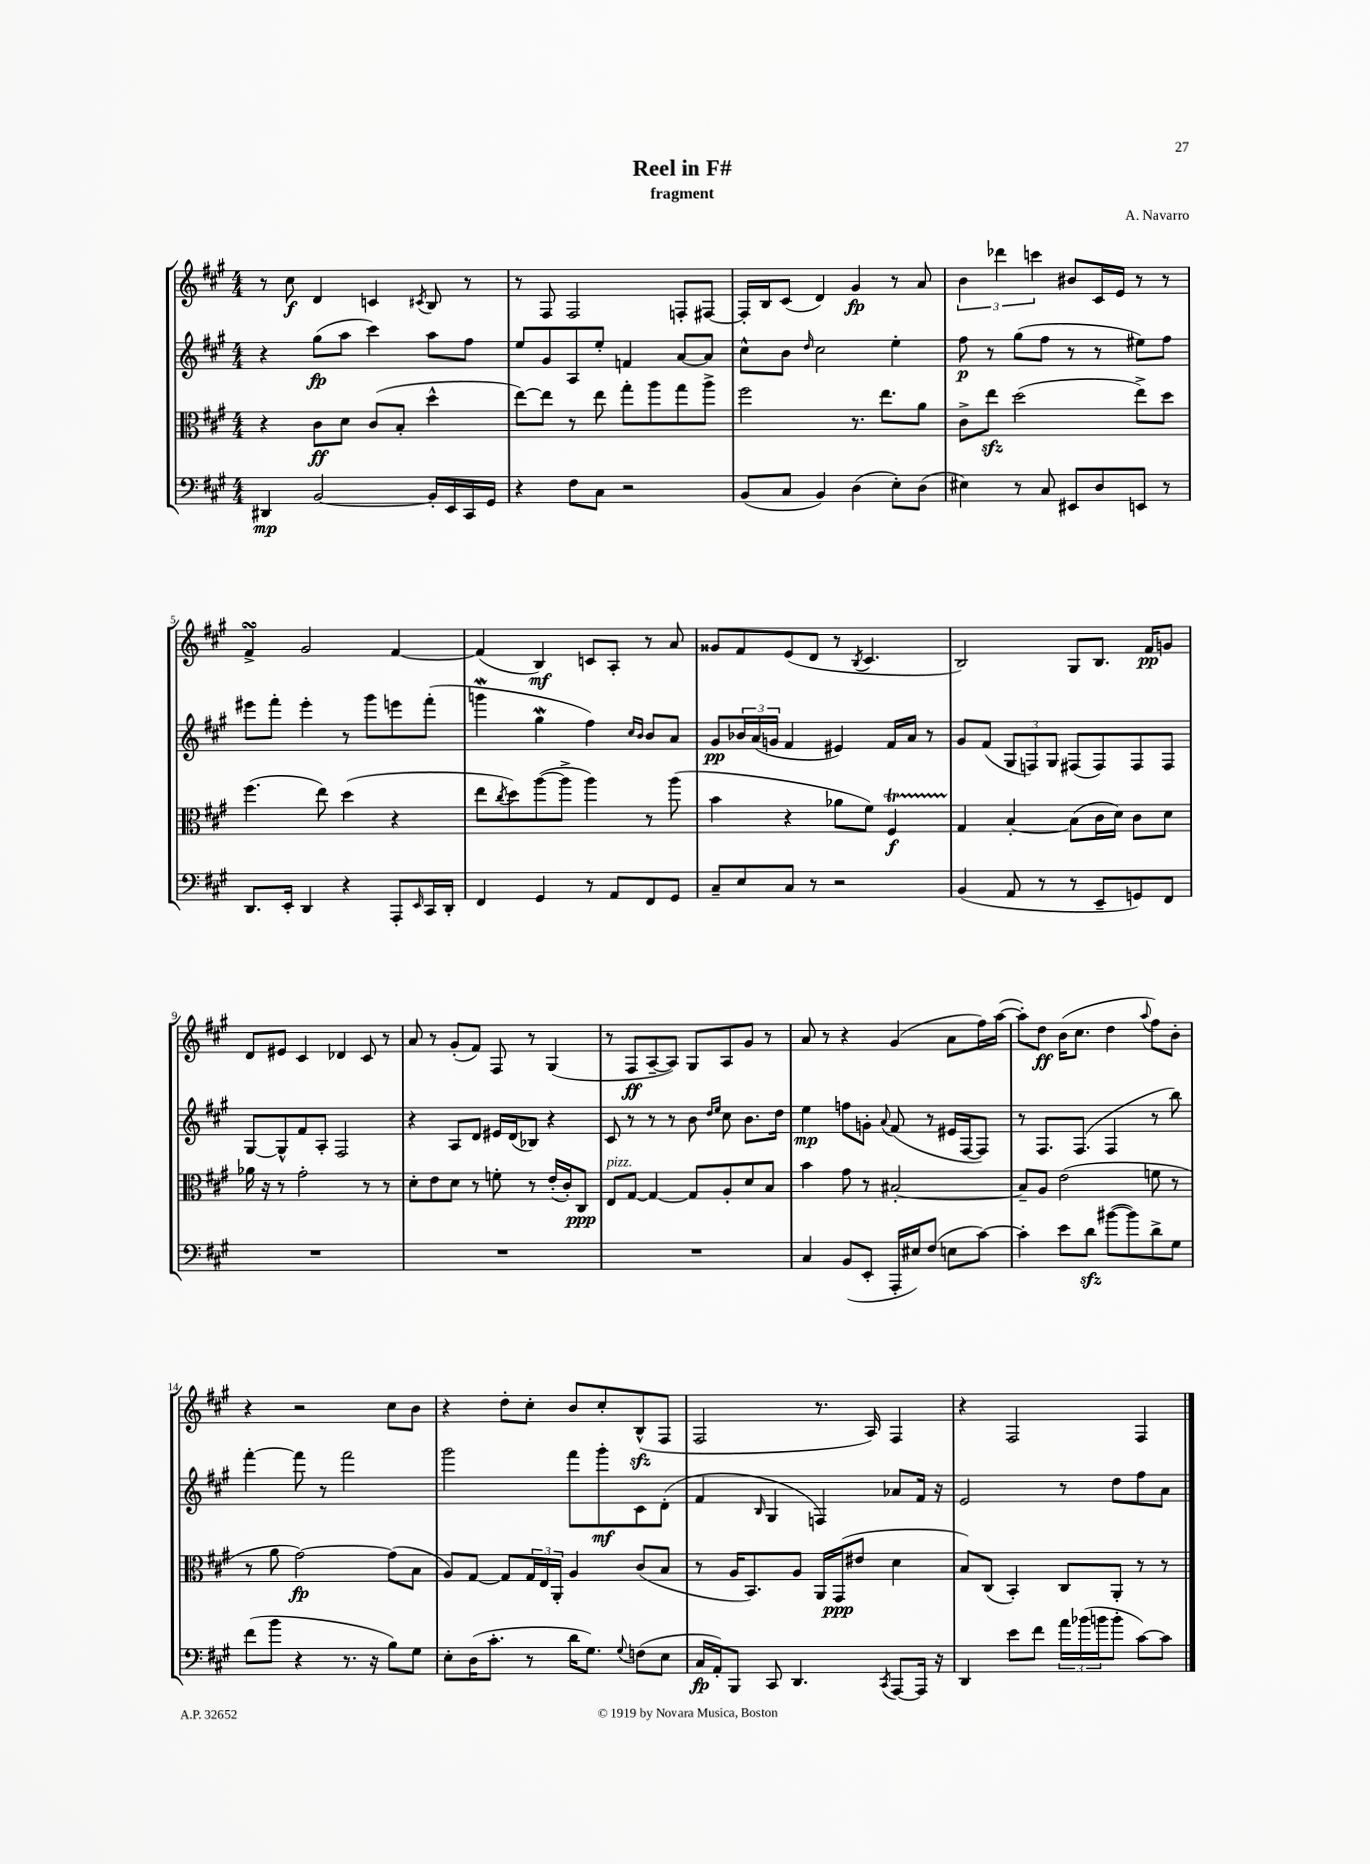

**kern	**dynam	**kern	**dynam	**kern	**dynam	**kern	**dynam
*part4	*part4	*part3	*part3	*part2	*part2	*part1	*part1
*staff4	*staff4	*staff3	*staff3	*staff2	*staff2	*staff1	*staff1
*clefF4	*	*clefC3	*	*clefG2	*	*clefG2	*
*k[f#c#g#]	*	*k[f#c#g#]	*	*k[f#c#g#]	*	*k[f#c#g#]	*
*M4/4	*	*M4/4	*	*M4/4	*	*M4/4	*
=1	=1	=1	=1	=1	=1	=1	=1
4DD#X/	mp	4r	.	4r	.	8r	.
.	.	.	.	.	.	8cc#\	f
[2BB/	.	8c#\L	ff	(8gg#\L	fp	4d/	.
.	.	8d\J	.	8aa\J	.	.	.
.	.	(8c#/L	.	4ccc#\)	.	4cn/	.
.	.	8B'/J	.	.	.	.	.
.	.	.	.	.	.	8qc#X/	.
16BB'/LL]	.	4dd^^\	.	8aa\L	.	8B/	.
16EE/	.	.	.	.	.	.	.
16CC#/	.	.	.	8ff#\J	.	8r	.
16GG#/JJ	.	.	.	.	.	.	.
=2	=2	=2	=2	=2	=2	=2	=2
4r	.	[8ee\L)	.	8ee/L	.	8r	.
.	.	8ee\J]	.	8g#/	.	8F#/	.
8F#\L	.	8r	.	8A/	.	2F#/	.
8C#\J	.	8ee\	.	8ee'/J	.	.	.
2r	.	8gg#'\L	.	4fn/	.	.	.
.	.	8aa\	.	.	.	.	.
.	.	8gg#\	.	[8a/L	.	8Fn'/L	.
.	.	8aa^\J	.	8a/J]	.	[8F#X/J	.
=3	=3	=3	=3	=3	=3	=3	=3
(8BB/L	.	2ff#\	.	8cc#^^\L	.	16F#'/LL]	.
.	.	.	.	.	.	16B/J	.
8C#/J	.	.	.	8b\J	.	(8c#/J	.
.	.	.	.	16qqdd/	.	.	.
4BB/)	.	.	.	2cc#\	.	4d/)	.
(4D\	.	8.r	.	.	.	4g#/	fp
.	.	8.ee\L	.	.	.	.	.
8E'\L)	.	.	.	4ee'\	.	8r	.
(8D\J	.	8a\J	.	.	.	8a/	.
=4	=4	=4	=4	=4	=4	=4	=4
4E#X\)	.	8c#^\L	.	8ff#\	p	6b\	.
.	.	8eezz\J	.	8r	.	.	.
.	.	.	.	.	.	6ddd-X\	.
8r	.	(2dd\	.	(8gg#\L	.	.	.
.	.	.	.	.	.	6cccn\	.
8C#/	.	.	.	8ff#\J	.	.	.
8EE#X/L	.	.	.	8r	.	8b#X/L	.
8D/	.	.	.	8r	.	16c#/L	.
.	.	.	.	.	.	16e/JJ	.
8EEn/J	.	8ee^\L)	.	8ee#X\L)	.	8r	.
8r	.	8dd\J	.	8ff#\J	.	8r	.
!!LO:LB:g=z
=5	=5	=5	=5	=5	=5	=5	=5
8.DD/L	.	(4.ff#\	.	8eee#X\L	.	4f#sSSS^/	.
.	.	.	.	8fff#'\J	.	.	.
16EE'/Jk	.	.	.	.	.	.	.
4DD/	.	.	.	4eee#'\	.	2g#/	.
.	.	8ee\)	.	.	.	.	.
4r	.	(4dd\	.	8r	.	.	.
.	.	.	.	8ggg#\L	.	.	.
8AAA'/L	.	4r	.	8eeen\	.	[4f#/	.
16qqEE/	.	.	.	.	.	.	.
16CC#/L	.	.	.	(8fff#'\J	.	.	.
16DD'/JJ	.	.	.	.	.	.	.
=6	=6	=6	=6	=6	=6	=6	=6
4FF#/	.	8ee\L	.	4gggnw\	.	(4f#/]	.
.	.	8qcc#/	.	.	.	.	.
.	.	8dd\)	.	.	.	.	.
4GG#/	.	([8aa\	.	4gg#W\	.	4B/)	mf
.	.	8aa^\J]	.	.	.	.	.
8r	.	4aa\)	.	4ff#\)	.	8cn/L	.
8AA/L	.	.	.	.	.	8A'/J	.
.	.	.	.	16qqcc#/LL	.	.	.
.	.	.	.	16qqb/JJ	.	.	.
8FF#/	.	8r	.	8b/L	.	8r	.
8GG#/J	.	(8aa\	.	8a/J	.	8a/	.
=7	=7	=7	=7	=7	=7	=7	=7
8C#~/L	.	4b\	.	8g#/L	pp	8g##X/L	.
8E/	.	.	.	24b-X/L	.	8f#/	.
.	.	.	.	(24a/	.	.	.
.	.	.	.	24gn/JJ	.	.	.
8C#/J	.	4r	.	4f#/	.	(8e/	.
8r	.	.	.	.	.	8d/J	.
2r	.	8a-X\L	.	4e#X/)	.	8r	.
.	.	.	.	.	.	8qB/	.
.	.	8f#\J)	.	.	.	4.c#/	.
.	.	4F#T/	f	16f#/LL	.	.	.
.	.	.	.	16a/JJ	.	.	.
.	.	.	.	8r	.	.	.
=8	=8	=8	=8	=8	=8	=8	=8
(4BB/	.	4G#/	.	8g#/L	.	2B/)	.
.	.	.	.	(8f#/J	.	.	.
8AA/	.	[4B'/	.	12G#/L	.	.	.
.	.	.	.	12Fn/)	.	.	.
8r	.	.	.	.	.	.	.
.	.	.	.	12G#/J	.	.	.
8r	.	(8B\L]	.	(8F#X/L	.	8G#/L	.
8EE~/L	.	16c#\L	.	8F#/)	.	8.B/J	.
.	.	16d\JJ)	.	.	.	.	.
8GGn/)	.	8c#\L	.	8F#/	.	.	.
.	.	.	.	.	.	16f#/KL	pp
8FF#/J	.	8d\J	.	8F#/J	.	8gn/J	.
!!LO:LB:g=z
=9	=9	=9	=9	=9	=9	=9	=9
1r	.	16a-X\	.	[8G#/L	.	8d/L	.
.	.	16r	.	.	.	.	.
.	.	8r	.	8G#^^/]	.	8e#X/J	.
.	.	2g#'\	.	8f#/	.	4c#/	.
.	.	.	.	8A'/J	.	.	.
.	.	.	.	2F#/	.	4d-X/	.
.	.	8r	.	.	.	8c#/	.
.	.	8r	.	.	.	8r	.
=10	=10	=10	=10	=10	=10	=10	=10
1r	.	8d'\L	.	4r	.	8a/	.
.	.	8e\	.	.	.	8r	.
.	.	8d\J	.	8A/L	.	(8g#'/L	.
.	.	8r	.	8d/J	.	8f#/J)	.
.	.	8fn'\	.	16e#X/LL	.	8F#/	.
.	.	.	.	(16d/J	.	.	.
.	.	8r	.	8B-X/J)	.	8r	.
.	.	(16e'/LL	.	4r	.	(4G#/	.
.	.	16c#'/J)	.	.	.	.	.
.	.	8C#/J	ppp	.	.	.	.
=11	=11	=11	=11	=11	=11	=11	=11
!	!	!LO:TX:a:i:t=pizz.	!	!	!	!	!
1r	.	8E/L	.	8c#/	.	8r	.
.	.	[8G#/J	.	8r	.	8F#/L	ff
.	.	4G#/_	.	8r	.	[8A~/	.
.	.	.	.	8r	.	8A/J])	.
.	.	8G#/L]	.	8b\	.	8G#/L	.
.	.	.	.	16qqdd/LL	.	.	.
.	.	.	.	16qqee/JJ	.	.	.
.	.	8A'/	.	8cc#\	.	8A/	.
.	.	8d/	.	8.b\L	.	8g#/J	.
.	.	8B/J	.	.	.	8r	.
.	.	.	.	16dd\Jk	.	.	.
=12	=12	=12	=12	=12	=12	=12	=12
4C#/	.	4b\	.	4ee\	mp	8a/	.
.	.	.	.	.	.	8r	.
(8BB/L	.	8g#\	.	8ffn\L	.	4r	.
8EE'/J	.	8r	.	8gn'\J	.	.	.
.	.	.	.	8qqa/	.	.	.
16AAA'/LL	.	[2B#X'/	.	(8f#/	.	(4g#/	.
16E#X/J)	.	.	.	.	.	.	.
(8F#/J	.	.	.	8r	.	.	.
8En\L	.	.	.	16e#X/LL	.	8a\L	.
.	.	.	.	[16F#/J	.	.	.
[8c#\J)	.	.	.	8F#/J])	.	16ff#\L)	.
.	.	.	.	.	.	([16aa\JJ	.
=13	=13	=13	=13	=13	=13	=13	=13
4c#'\]	.	8B#~/L]	.	8r	.	8aa'\L])	.
.	.	8A/J	.	8.F#/L	.	8dd\J	ff
8e\L	.	(2e\	.	.	.	(16b\KL	.
.	.	.	.	(8.F#/J	.	8.cc#\J	.
8dzz\J	.	.	.	.	.	.	.
([8b#X\L	.	.	.	4F#/	.	4dd\	.
8b#\])	.	.	.	.	.	.	.
.	.	.	.	.	.	8qqaa/	.
8d^\	.	8fn\	.	8r	.	8ff#\L)	.
8G#\J	.	8r	.	8bb\)	.	8b'\J	.
!!LO:LB:g=z
=14	=14	=14	=14	=14	=14	=14	=14
(8f#\L	.	8r	.	[4fff#'\	.	4r	.
8b\J	.	8a\	.	.	.	.	.
4r	.	[2g#\)	fp	8fff#\]	.	2r	.
.	.	.	.	8r	.	.	.
8.r	.	.	.	2fff#\	.	.	.
16r	.	.	.	.	.	.	.
8B\L)	.	(8g#\L]	.	.	.	8cc#\L	.
8G#\J	.	8B\J	.	.	.	8b\J	.
=15	=15	=15	=15	=15	=15	=15	=15
8E'\L	.	8A/L)	.	2ggg#\	.	4r	.
(16D\K	.	[8G#/J	.	.	.	.	.
8.c#'\J	.	.	.	.	.	.	.
.	.	8G#/L]	.	.	.	8dd'\L	.
8r	.	24G#/L	.	.	.	8cc#'\J	.
.	.	24E/	.	.	.	.	.
.	.	24AA'/JJ	.	.	.	.	.
16d\KL	.	4A/	.	8fff#\L	.	8b/L	.
8.G#\J)	.	.	.	.	.	.	.
.	.	.	.	8ggg#'\	mf	8cc#'/	.
8qqG#/	.	.	.	.	.	.	.
(8Fn\L	.	(8c#/L	.	8c#\	.	(8Bzz^^/	.
8E\J	.	8B/J	.	(8d'\J	.	8F#/J	.
=16	=16	=16	=16	=16	=16	=16	=16
16C#/LL	fp	8r	.	4f#/	.	2F#/	.
16AA'/J)	.	.	.	.	.	.	.
8BBB/J	.	16A/KL	.	.	.	.	.
.	.	8.BB/)	.	.	.	.	.
.	.	.	.	16qqB/	.	.	.
8CC#/	.	.	.	4G#/	.	.	.
4.DD/	.	8A/J	.	.	.	.	.
.	.	16AA/LL	.	4Fn/)	.	8.r	.
.	.	(16GG#/J	ppp	.	.	.	.
.	.	8e#X/J	.	.	.	.	.
.	.	.	.	.	.	16A/)	.
8qCC#/	.	.	.	.	.	.	.
[8AAA/L	.	4d\	.	8a-X/L	.	4F#/	.
16AAA/Jk]	.	.	.	16f#/Jk	.	.	.
16r	.	.	.	16r	.	.	.
=17	=17	=17	=17	=17	=17	=17	=17
4DD/	.	8B/L)	.	2e/	.	4r	.
.	.	(8C#/J	.	.	.	.	.
8e\L	.	4BB'/)	.	.	.	2F#/	.
8f#\J	.	.	.	.	.	.	.
24a\LL	.	8C#/L	.	8r	.	.	.
(24b-X\	.	.	.	.	.	.	.
24bn\J	.	.	.	.	.	.	.
8b'\J	.	8AA'/J	.	8dd\L	.	.	.
[8c#\L)	.	8r	.	8ff#\	.	4F#/	.
8c#\J]	.	8r	.	8a\J	.	.	.
==	==	==	==	==	==	==	==
*-	*-	*-	*-	*-	*-	*-	*-
